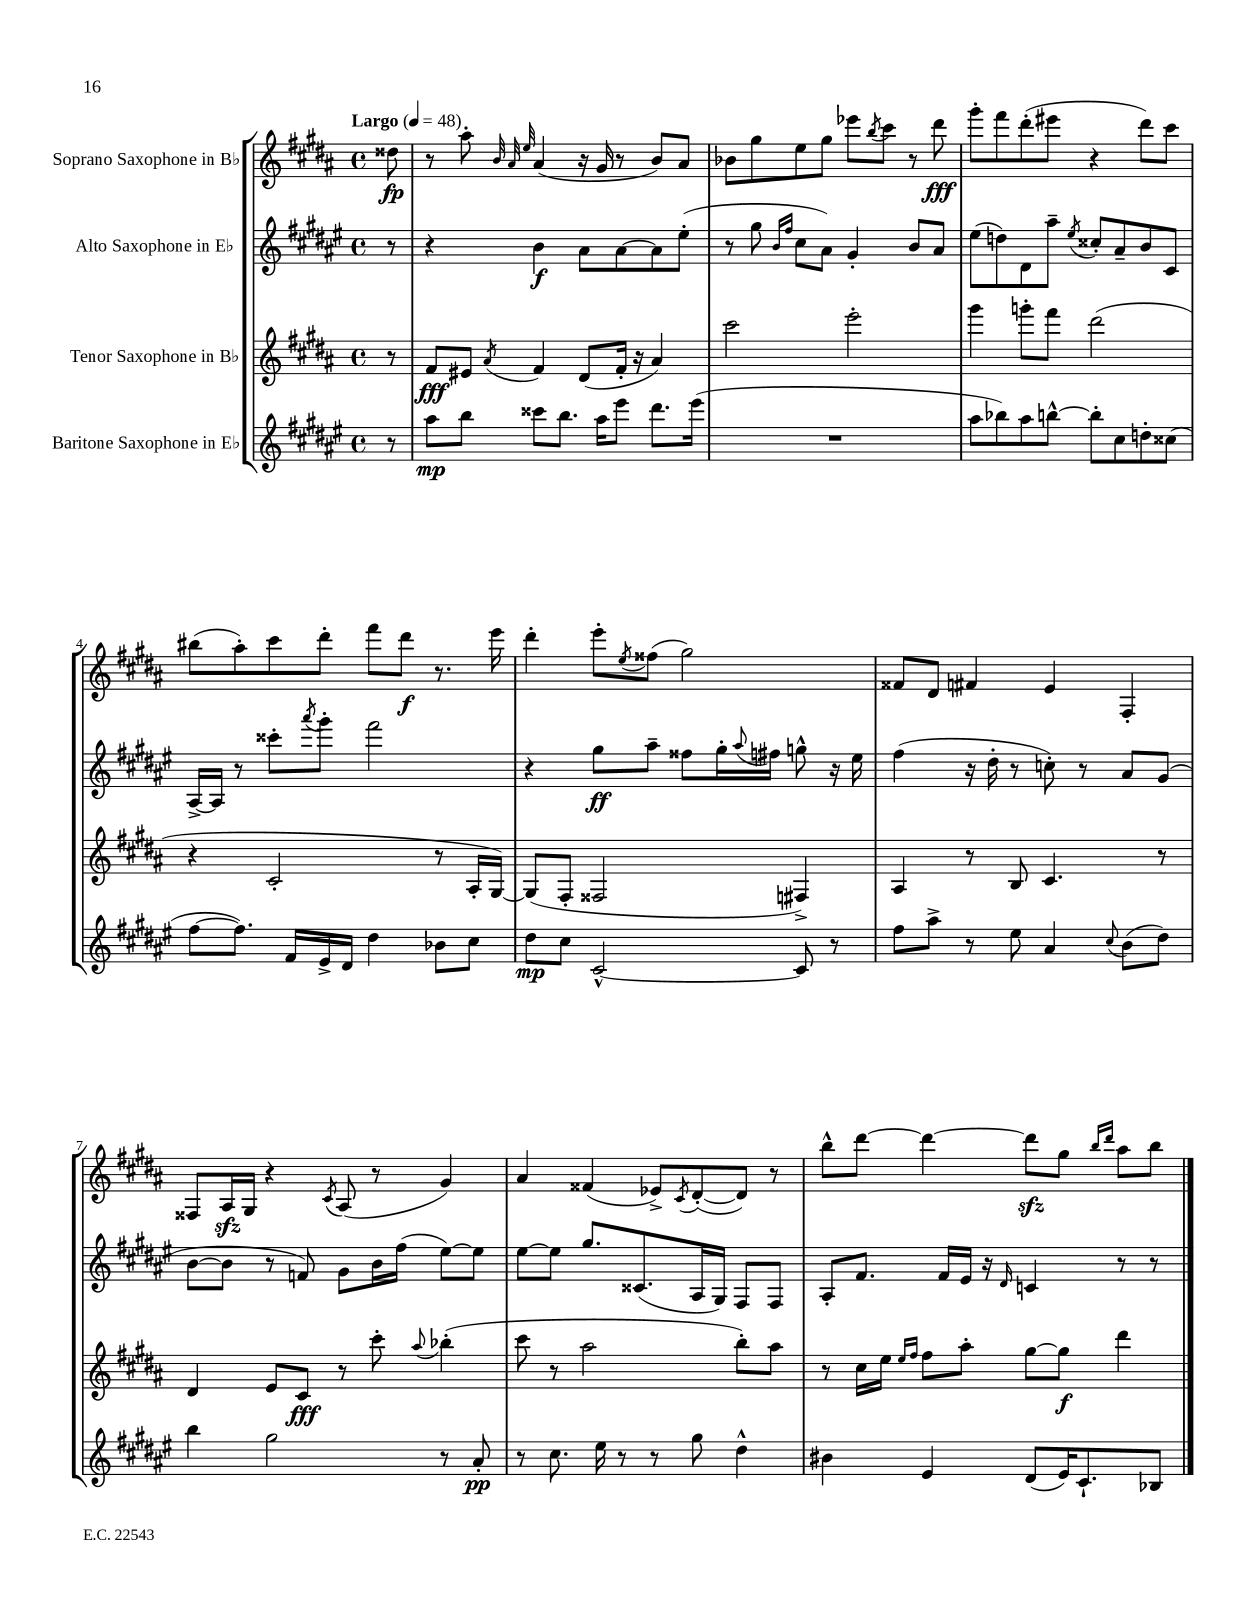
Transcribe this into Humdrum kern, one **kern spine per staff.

**kern	**kern	**kern	**kern
*staff4	*staff3	*staff2	*staff1
*clefG2	*clefG2	*clefG2	*clefG2
*k[f#c#g#d#a#e#]	*k[f#c#g#d#a#]	*k[f#c#g#d#a#e#]	*k[f#c#g#d#a#]
*M4/4	*M4/4	*M4/4	*M4/4
*met(c)	*met(c)	*met(c)	*met(c)
*MM48	*MM48	*MM48	*MM48
8r	8r	8r	8dd##
=	=	=	=
8aa#	8f#	4r	8r
8bb	8e#	.	8aa#'
.	.	.	32qqb
.	.	.	32qqa#
.	8qa#	.	32qqee
8ccc##	4f#	4b	(4a#
8.bb	.	.	.
.	(8d#	8a#	16r
16aa#	.	.	16g#
8eee#	16f#'	[8a#	8r
.	16r	.	.
8.ddd#	4a#)	8a#]	8b)
.	.	(8ee#'	8a#
(16eee#	.	.	.
=	=	=	=
1r	2ccc#	8r	8b-
.	.	8gg#	8gg#
.	.	16qqb	.
.	.	16qqff#	.
.	.	8cc#	8ee
.	.	8a#)	8gg#
.	2eee'	4g#'	8eee-
.	.	.	8qbb
.	.	.	8ccc#
.	.	8b	8r
.	.	8a#	8ddd#
=	=	=	=
8aa#	4ggg#	(8ee#	8ggg#'
8bb-)	.	8dd)	8fff#
8aa#	8ggg'	8d#	(8ddd#'
[8bb^^	8fff#	8aa#~	8eee#
.	.	8qee#	.
8bb']	(2ddd#	8cc##'	4r
8cc#	.	8a#~	.
8dd'	.	8b	8ddd#)
(8cc##	.	8c#	8ccc#
=	=	=	=
[8ff#	4r	[16A#^	(8bb#
.	.	16A#]	.
8.ff#])	.	8r	8aa#')
.	2c#'	8ccc##'	8ccc#
16f#	.	.	.
.	.	8qaaa#	.
16e#^	.	8ggg#'	8ddd#'
16d#	.	.	.
4dd#	.	2fff#	8fff#
.	.	.	8ddd#
8b-	8r	.	8.r
8cc#	16A#'	.	.
.	[16G#)	.	16eee
=	=	=	=
8dd#	(8G#]	4r	4ddd#'
8cc#	8F#'	.	.
[2c#^^	2F##	8gg#	8eee'
.	.	.	8qee
.	.	8aa#~	(8ff##
.	.	8ff##	2gg#)
.	.	16gg#'	.
.	.	8qqaa#	.
.	.	16ff#	.
8c#]	4F#^)	8gg^^	.
8r	.	16r	.
.	.	16ee#	.
=	=	=	=
8ff#	4A#	(4ff#	8f##
8aa#^	.	.	8d#
8r	8r	16r	4f#
.	.	16dd#'	.
8ee#	8B	8r	.
4a#	4.c#	8cc')	4e
.	.	8r	.
8qqcc#	.	.	.
(8b	.	8a#	4F#'
8dd#)	8r	(8g#	.
=	=	=	=
4bb	4d#	[8b	8F##
.	.	8b]	16A#
.	.	.	16G#
2gg#	8e	8r	4r
.	8c#	8f)	.
.	.	.	8qc#
.	8r	8g#	(8A#
.	8ccc#'	16b	8r
.	.	(16ff#	.
.	8qqaa#	.	.
8r	(4bb-'	[8ee#)	4g#)
8a#'	.	8ee#]	.
=	=	=	=
8r	8ccc#	[8ee#	4a#
8.cc#	8r	8ee#]	.
.	2aa#	8.gg#	(4f##
16ee#	.	.	.
8r	.	.	.
.	.	(8.c##	.
8r	.	.	8e-^)
.	.	.	8qc#
8gg#	.	16A#	([8d#'
.	.	16G#)	.
4dd#^^	8bb')	8F#	8d#])
.	8aa#	8F#	8r
=	=	=	=
4b#	8r	8A#'	8bb^^
.	16cc#	8.f#	[8ddd#
.	16ee	.	.
.	16qqee	.	.
.	16qqff#	.	.
4e#	8ff#	.	4ddd#_
.	.	16f#	.
.	8aa#'	16e#	.
.	.	16r	.
.	.	16qqd#	.
(8d#	[8gg#	4c	8ddd#]
16e#)	8gg#]	.	8gg#
8.c#`	.	.	.
.	.	.	16qqbb
.	.	.	16qqddd#
.	4ddd#	8r	8aa#
8B-	.	8r	8bb
==	==	==	==
*-	*-	*-	*-
